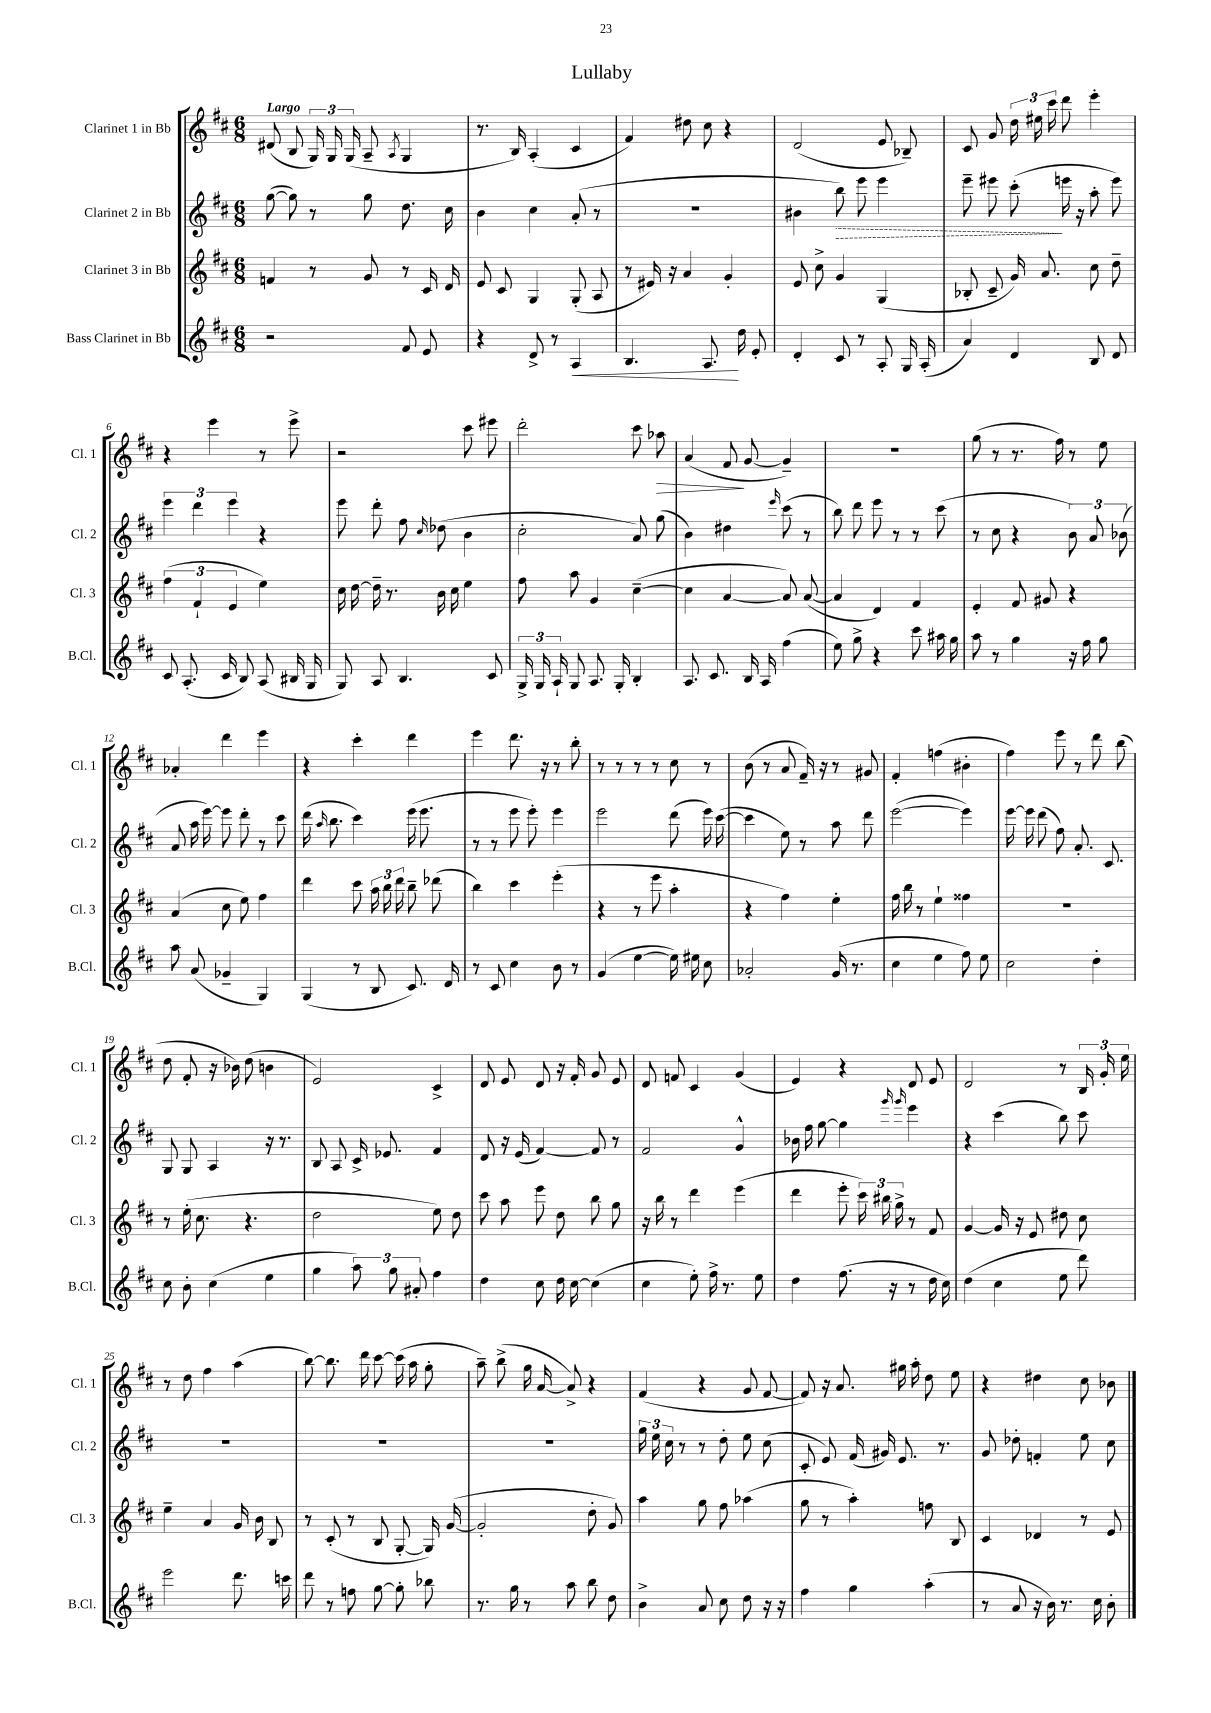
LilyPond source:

\header { title = "Lullaby" }
<<
\new StaffGroup <<
\new Staff = "s0" \with { instrumentName = "Clarinet 1 in Bb" shortInstrumentName = "Cl. 1" } {
    \clef treble \key d \major \numericTimeSignature \time 6/8 \tempo "Largo"
    \autoBeamOff dis'8( b8 \tuplet 3/2 { g16) g16 g16( } a8-- \acciaccatura { a8 } g4 |
    r8. b16) a4-.( cis'4 |
    fis'4) dis''8 cis''8 r4 |
    d'2( e'8 bes8--) |
    cis'8 g'8 \tuplet 3/2 { d''16 eis''16 cis'''16 } d'''8 e'''4-. |
    r4 e'''4 r8 e'''8-> |
    r2 cis'''8 eis'''8 |
    d'''2-. cis'''8 aes''8\> |
    a'4( fis'8\! g'8~ g'4--) |
    R2. |
    g''8( r8 r8. fis''16) r8 e''8 |
    aes'4-. d'''4 e'''4 |
    r4 cis'''4-. d'''4 |
    e'''4 d'''8. r16 r8 b''8-. |
    r8 r8 r8 r8 cis''8 r8 |
    b'8( r8 a'8 fis'16--) r16 r8 gis'8 |
    fis'4-. f''4( bis'4-. |
    fis''4) e'''8 r8 d'''8 b''8( |
    d''8 fis'8-. r16 bes'16) d''8( b'4 |
    e'2) cis'4-> |
    d'8 e'8 d'8 r16 fis'16-. g'8 e'8 |
    d'8 f'8 cis'4 g'4( |
    e'4) r4 d'8 e'8 |
    d'2 r8 \tuplet 3/2 { b16 g'16-. e''16 } |
    r8 d''8 fis''4 a''4( |
    b''8~) b''8. d'''16 cis'''8~ cis'''16( a''16 g''8-. |
    a''8--) b''8->( g''16 a'16~ a'8->) r4 |
    fis'4( r4 g'8 fis'8~ |
    fis'8) r16 a'8. gis''16 a''16-. d''8 e''8 |
    r4 dis''4 cis''8 bes'8 \bar "|." |
}
\new Staff = "s1" \with { instrumentName = "Clarinet 2 in Bb" shortInstrumentName = "Cl. 2" } {
    \clef treble \key d \major \numericTimeSignature \time 6/8
    \autoBeamOff g''8~( g''8) r8 g''8 d''8. cis''16 |
    b'4 cis''4 a'8-.( r8 |
    R2. |
    bis'4 \once \override Hairpin.style = #'dashed-line b''8\>) e'''8 e'''4 |
    e'''8-- eis'''8 cis'''8-.\!( e'''16 r16 a''8-. e'''8) |
    \tuplet 3/2 { e'''4 d'''4 e'''4 } r4 |
    e'''8 d'''8-. fis''8 \grace { cis''16 } des''8( b'4 |
    cis''2-. a'8) g''8( |
    b'4) dis''4 \grace { e'''16 } cis'''8( r8 |
    b''8) d'''8 e'''8 r8 r8 cis'''8( |
    r8 cis''8 r4 \tuplet 3/2 { b'8) a'8 bes'8( } |
    a'8 a''16 e'''16~) e'''8 d'''8-. r8 cis'''8 |
    d'''16( \grace { a''16 } b''8. cis'''4) e'''16( e'''8. |
    r8 r8 e'''8 e'''8-.) e'''4 |
    e'''2 d'''8( e'''16) cis'''16~( |
    cis'''4 e''8) r8 a''8 d'''8 |
    e'''2~( e'''4) |
    e'''16~ e'''16 d'''8( fis''8) a'8.-. cis'8. |
    g8 g8 a4 r16 r8. |
    b8 a8 cis'16-> ees'8. fis'4 |
    d'8 r16 e'16( fis'4~) fis'8 r8 |
    fis'2 g'4-^ |
    bes'16 fis''16 g''8~ g''4 \grace { g'''16 g'''16 } e'''4 |
    r4 cis'''4( b''8) cis'''8 |
    R2. |
    R2. |
    R2. |
    \tuplet 3/2 { g''16 e''16 cis''16 } r8 r8 d''8-. e''8 cis''8( |
    cis'8-. e'8) fis'16( gis'16) e'8. r8. |
    g'8 des''8-. f'4-. e''8 cis''8 \bar "|." |
}
\new Staff = "s2" \with { instrumentName = "Clarinet 3 in Bb" shortInstrumentName = "Cl. 3" } {
    \clef treble \key d \major \numericTimeSignature \time 6/8
    \autoBeamOff f'4 r8 g'8 r8 cis'16 d'16 |
    e'8 cis'8 g4 g8-.( a8 |
    r8 eis'16) r16 a'4 g'4-. |
    e'8 cis''8-> g'4 g4( |
    bes8-. cis'8-- g'16) a'8. cis''8 d''8-- |
    \tuplet 3/2 { fis''4( fis'4-! e'4 } e''4) |
    cis''16 d''16~ d''16-- r8. b'16 cis''16 e''4 |
    fis''8 a''8 g'4 cis''4~--( |
    cis''4 a'4~ a'8) a'8~( |
    a'4 d'4) fis'4 |
    e'4-. fis'8 gis'8 r4 |
    a'4( cis''8 e''8) fis''4 |
    d'''4 cis'''8 \tuplet 3/2 { a''16 b''16 d'''16 } b''8-- des'''8( |
    b''4) cis'''4 e'''4-.( |
    r4 r8 e'''8 a''4-. |
    r4 fis''4) e''4-. |
    fis''16 b''16 r8 e''4-! fisis''4 |
    R2. |
    r8 e''16-.( cis''8. r4. |
    d''2 e''8) d''8 |
    cis'''8 a''8 e'''8 d''8 b''8 g''8 |
    r16 b''16 r8 d'''4 e'''4( |
    d'''4 e'''8-. \tuplet 3/2 { cis'''16) bis''16 g''16-> } r8 fis'8 |
    g'4~ g'16 r16 e'8 dis''8 cis''8 |
    e''4-- a'4 g'16 b'16 b8 |
    r8 cis'8-.( r8 b8 g8~-. g16) g'16~( |
    g'2-. d''8-. g'8) |
    a''4 g''8 fis''8 aes''4( |
    g''8 r8 a''4-.) f''8 b8 |
    cis'4 des'4 r8 e'8 \bar "|." |
}
\new Staff = "s3" \with { instrumentName = "Bass Clarinet in Bb" shortInstrumentName = "B.Cl." } {
    \clef treble \key d \major \numericTimeSignature \time 6/8
    \autoBeamOff r2 fis'8 e'8 |
    r4 d'8-> r8 a4\< |
    b4. a8.\! d''16 e'8-. |
    d'4-. cis'8 r8 a8-. g16 a16-.( |
    a'4) d'4 b8 d'8 |
    cis'8 a8.-.( cis'16 b8) a8( bis16 g16 |
    g8) a8 b4. cis'8 |
    \tuplet 3/2 { g16-> g16 a16-! } g8 a8. g16-. b4-. |
    a8. cis'8. b16 a16 fis''4( |
    e''8) g''8-> r4 cis'''8 ais''16 g''16 |
    a''8 r8 g''4 r16 fis''16 g''8 |
    a''8 a'8( ges'4-- g4) |
    g4( r8 b8 cis'8.) d'16 |
    r8 cis'8 cis''4 b'8 r8 |
    g'4( e''4~ e''16) eis''16 cis''8 |
    aes'2-. g'16( r8. |
    cis''4 e''4 fis''8) e''8 |
    cis''2 d''4-. |
    cis''8 b'8-. cis''4( e''4 |
    g''4 \tuplet 3/2 { a''8) g''8 ais'8-. } fis''4 |
    d''4 cis''8 d''16 cis''16~ cis''4( |
    cis''4 e''8-.) fis''16-> r8. e''8 |
    d''4 fis''8.( r16 r8 d''16 cis''16) |
    d''4( cis''4 e''8 d'''8) |
    e'''2 d'''8. c'''16 |
    d'''8 r8 f''8 g''8~ g''8-. bes''8 |
    r8. g''16 r8 a''8 b''8 d''8 |
    b'4-> a'8 cis''8 d''8 r16 r16 |
    fis''4 g''4 a''4-.( |
    r8 a'8 r16 b'16) r8. cis''16 b'8-. \bar "|." |
}
>>
>>
